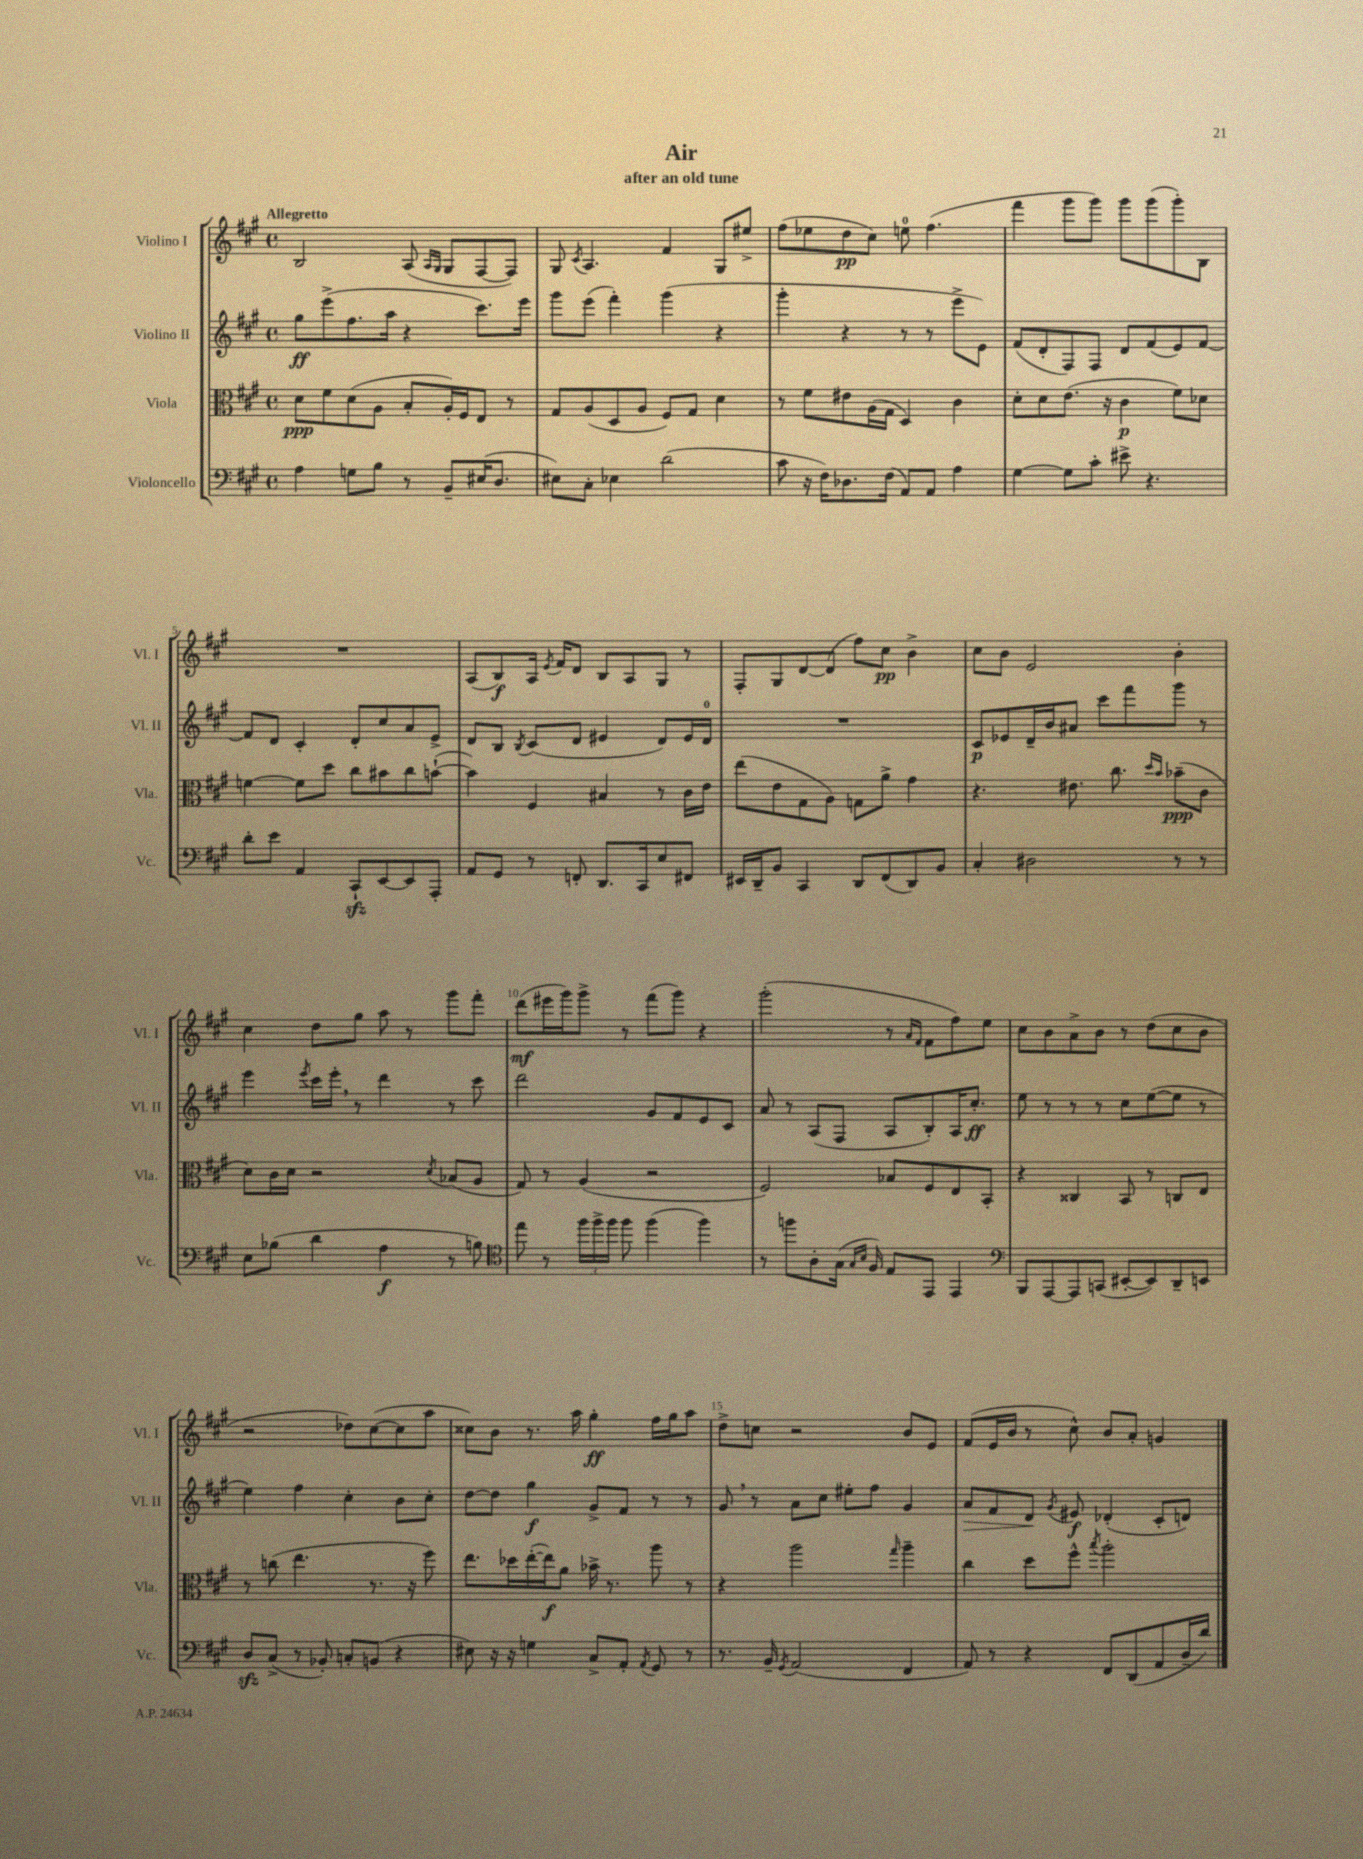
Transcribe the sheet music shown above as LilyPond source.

\header { title = "Air" subtitle = "after an old tune" }
<<
\new StaffGroup <<
\new Staff = "s0" \with { instrumentName = "Violino I" shortInstrumentName = "Vl. I" } {
    \clef treble \key a \major \defaultTimeSignature \time 4/4 \tempo "Allegretto"
    \autoBeamOff b2 a8( \grace { a16[ gis16] } gis8[ fis8~ fis8]) |
    gis8 \acciaccatura { cis'8 } a4. fis'4 gis8[ eis''8]-> |
    fis''8[( ees''8 d''8\pp cis''8]) e''8-0 fis''4.( |
    fis'''4 gis'''8[ gis'''8]) gis'''8[ gis'''8( gis'''8-.) b8] |
    R1 |
    a8[( b8\f) a16] \acciaccatura { e'8 } fis'16[ d'8] b8[ a8 gis8] r8 |
    fis8[-. gis8 d'8~ d'8]( fis''8[) cis''8]\pp b'4-> |
    cis''8[ b'8] e'2 b'4-. |
    cis''4 d''8[ gis''8] a''8 r8 gis'''8[ fis'''8]-. |
    d'''8[\mf( eis'''16 gis'''16) gis'''8]-> r8 fis'''8[( gis'''8]) r4 |
    gis'''2-.( r8 \grace { a'16[ fis'16] } fis'8[ fis''8) e''8] |
    cis''8[ b'8 a'8-> b'8] r8 d''8[( cis''8 b'8] |
    r2 des''8[) cis''8~( cis''8 a''8] |
    cisis''8[) b'8] r8. a''16 gis''4-.\ff fis''16[ gis''16 a''8] |
    d''8[-> c''8] r2 b'8[ e'8] |
    fis'8[( e'16 b'16] r8 cis''8-^) b'8[ a'8]-. g'4 \bar "|." |
}
\new Staff = "s1" \with { instrumentName = "Violino II" shortInstrumentName = "Vl. II" } {
    \clef treble \key a \major \defaultTimeSignature \time 4/4
    \autoBeamOff gis''8[\ff e'''8->( fis''8. a''16] r4 cis'''8.[) e'''16] |
    gis'''8[ e'''8]( fis'''4-.) gis'''4( r4 |
    gis'''4-. r4 r8 r8 e'''8[-> e'8]) |
    fis'8[( d'8-. fis8) fis8] d'8[ fis'8( e'8) fis'8]~ |
    fis'8[ d'8] cis'4-. d'8[-. cis''8 a'8 e'8]-> |
    d'8[ b8] \acciaccatura { b8 } cis'8[( d'8] eis'4 d'8[) eis'16 d'16]-0 |
    R1 |
    cis'8[\p ees'8 d'16-- b'16 ais'8] cis'''8[ fis'''8 gis'''8] r8 |
    e'''4 \acciaccatura { e'''8 } cis'''16[ e'''16]-. \breathe r8 d'''4 r8 cis'''8 |
    d'''2 gis'8[ fis'8 e'8 cis'8] |
    a'8 r8 a8[( fis8] a8[ b8-.) a16 cis''8.]-.\ff |
    e''8 r8 r8 r8 cis''8[ e''8~( e''8] r8 |
    e''4) fis''4 cis''4-. b'8[ cis''8]-. |
    d''8[~ d''8] gis''4\f gis'8[-> fis'8] r8 r8 |
    gis'8 \breathe r8 a'8[ cis''8] eis''8[-. fis''8] gis'4 |
    a'8[\> fis'8 d'8]\! \acciaccatura { gis'8 } eis'8\f des'4-.( cis'8[-. d'8]) \bar "|." |
}
\new Staff = "s2" \with { instrumentName = "Viola" shortInstrumentName = "Vla." } {
    \clef alto \key a \major \defaultTimeSignature \time 4/4
    \autoBeamOff d'8[\ppp fis'8 d'8( a8] b8[-. a16-.) fis16 e8] r8 |
    gis8[ a8( d8 a8] fis8[) gis8] d'4 |
    r8 fis'8[ eis'8 a16( gis16] d4) cis'4 |
    d'8[-. d'8 e'8.]( r16 cis'4\p fis'8[) des'8] |
    f'4~ f'8[ d''8] cis''8[ bis'8 cis''8 b'8]~-!( |
    b'4) fis4 bis4 r8 cis'16[ e'16] |
    e''8[( e'8 gis8 a8]) g8[ a'8]-> gis'4 |
    r4. eis'8. cis''8. \grace { d''16[ b'16] } bes'8[--\ppp( cis'8] |
    d'8[) cis'16 d'16] r2 \acciaccatura { d'8 } bes8[( a8] |
    gis8) r8 a4( r2 |
    fis2) bes8[ fis8 e8 b,8]-. |
    r4 cisis4 b,8 r8 c8[ e8] |
    r8 c''8( e''4. r8. r16 fis''8) |
    e''8.[ des''16 e''16~-.( e''16\f) a'8] bes'16-> r8. a''8 r8 |
    r4 a''2 \grace { gis''16 } a''4-- |
    cis''4 d''8[ fis''8]-^ \acciaccatura { b''8 } a''2-. \bar "|." |
}
\new Staff = "s3" \with { instrumentName = "Violoncello" shortInstrumentName = "Vc." } {
    \clef bass \key a \major \defaultTimeSignature \time 4/4
    \autoBeamOff a4 g8[ b8] r8 b,8[-- eis16( d8.] |
    eis8[) cis8]-. ees4 d'2( |
    cis'8 r16 fis16[) des8. fis16]( a,8[) a,8] a4 |
    gis4~ gis8[ cis'8]-. eis'8-> r4. |
    d'8[-. e'8] a,4 cis,8[-!\sfz e,8~ e,8 a,,8]-. |
    a,8[ gis,8] r8 f,8-. d,8.[ cis,16 e8 fis,8] |
    eis,16[ d,16-- b,8] cis,4 d,8[ fis,8( d,8) b,8] |
    cis4-. dis2 r8 r8 |
    e8[ bes8]( d'4 a4\f r8 b8) |
    \clef tenor e''8 r8 \tuplet 3/2 { fis''16[ fis''16-> fis''16] } fis''8 fis''4( fis''4) |
    r8 f''8[ a8-. gis16]( \grace { gis16[ b16] } fis16) e8[ e,8] e,4 |
    \clef bass b,,8[ a,,8~ a,,8 c,8]( eis,8[~-. eis,8) d,8-- e,8] |
    d8[\sfz cis8]->( r8 bes,8-.) c8[-. b,8]( r4 |
    eis8) r16 r16 g4 cis8[-> a,8]-. \acciaccatura { a,8 } gis,8 r8 |
    r8. b,16-- \acciaccatura { gis,8 } a,2( fis,4 |
    a,8) r8 r4 fis,8[ d,8( a,8 d16-- d'16]) \bar "|." |
}
>>
>>
\layout { \context { \Score \override BarNumber.break-visibility = ##(#f #t #t) barNumberVisibility = #(every-nth-bar-number-visible 5) } }
